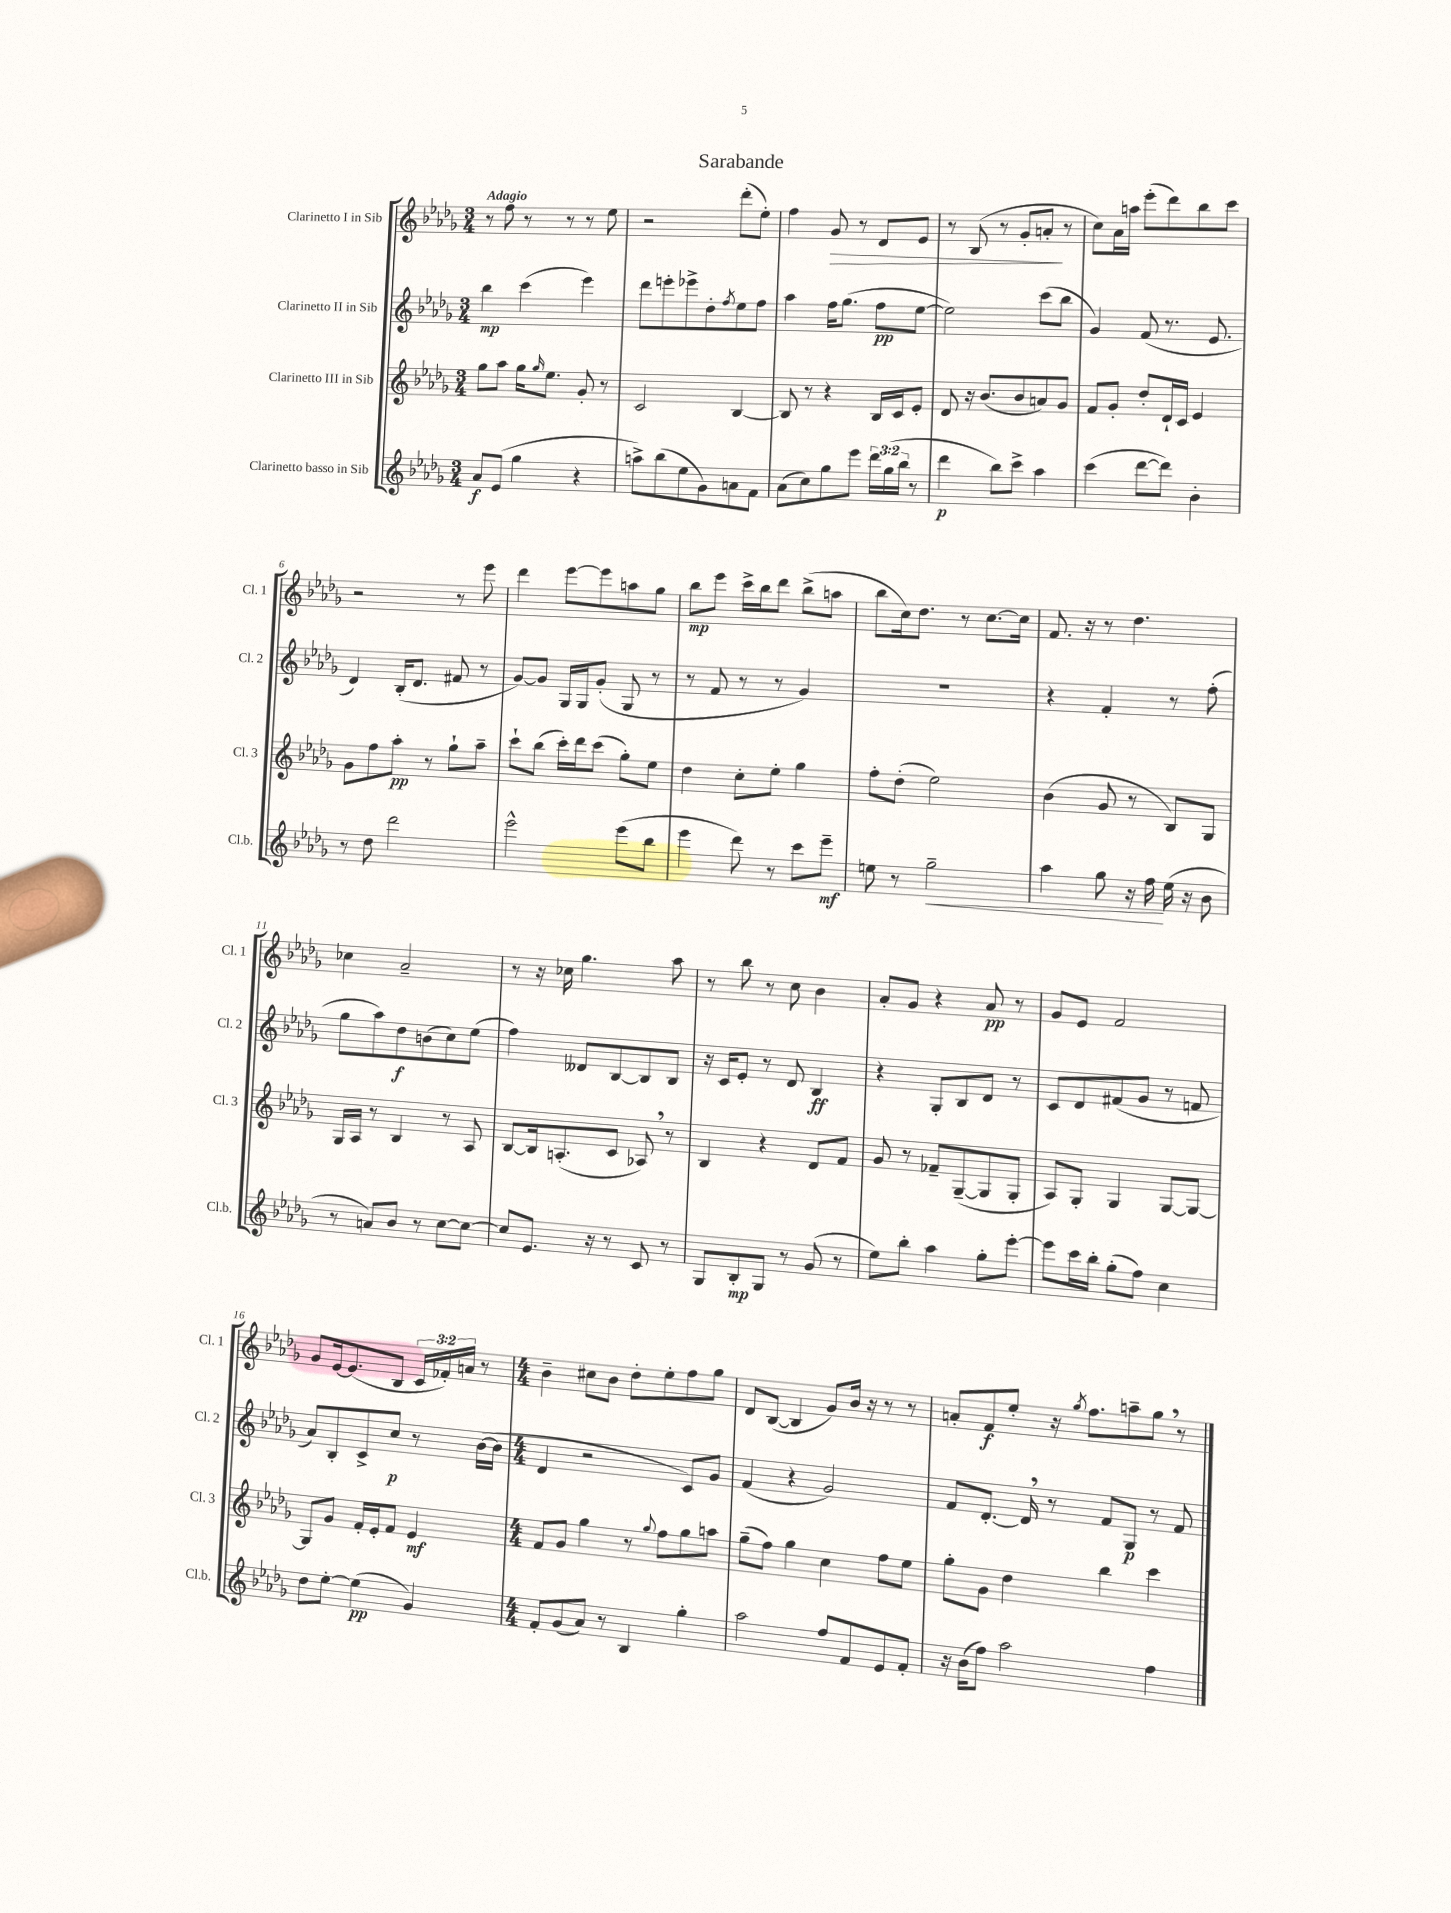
\header { title = "Sarabande" }
<<
\new StaffGroup <<
\new Staff = "s0" \with { instrumentName = "Clarinetto I in Sib" shortInstrumentName = "Cl. 1" } {
    \clef treble \key des \major \numericTimeSignature \time 3/4 \override Staff.TupletNumber.text = #tuplet-number::calc-fraction-text \tempo "Adagio"
    r8 f''8 r8 r8 r8 ees''8 |
    r2 des'''8-.( ees''8-.) |
    f''4 ges'8\> r8 des'8 ees'8 |
    r8 bes8( r8 ges'8-. a'8-.\! r8 |
    c''8) aes'16 a''16 ees'''8-.( des'''8) bes''8 c'''8 |
    r2 r8 ees'''8 |
    des'''4 ees'''8~ ees'''8 a''8 ges''8 |
    bes''8\mp ees'''8 c'''16-> bes''16 des'''8 bes''8->( a''8 |
    bes''8 c''16) des''8. r8 c''8.~ c''16 |
    f'8. r16 r8 des''4. |
    ces''4 aes'2-- |
    r8 r16 ces''16 ges''4. aes''8 |
    r8 bes''8 r8 c''8 bes'4 |
    aes'8-. ges'8 r4 aes'8\pp r8 |
    ges'8 ees'8 f'2 |
    ges'8 ees'16~ ees'8.( bes8 \tuplet 3/2 { c'16 fes'16-.) a'16 } r8 |
    \numericTimeSignature \time 4/4 bes'4-- cis''8 bes'8 des''8-. ees''8-. f''8 ges''8 |
    des'8 bes8~( bes4 ges'8) bes'16 r16 r8 r8 |
    a'8-. f'8\f ees''8-. r16 \acciaccatura { ges''8 } f''8. a''8-- ges''8 \breathe r8 \bar "|." |
}
\new Staff = "s1" \with { instrumentName = "Clarinetto II in Sib" shortInstrumentName = "Cl. 2" } {
    \clef treble \key des \major \numericTimeSignature \time 3/4
    bes''4\mp c'''4( ees'''4) |
    des'''8 e'''8-. ees'''8-> des''8-. \acciaccatura { f''8 } ees''8 f''8 |
    aes''4 f''16 ges''8.( f''8\pp ees''8~ |
    ees''2) c'''8( bes''8 |
    ges'4) f'8( r8. ees'8. |
    des'4) bes16-.( des'8. fis'8 r8 |
    ges'8~) ges'8 ges16 ges16 ges'8-.( ges8 r8 |
    r8 f'8 r8 r8 ges'4) |
    R2. |
    r4 f'4-. r8 f''8-.( |
    ges''8 aes''8) des''8\f b'8( c''8) ees''8( |
    f''4) deses'8 bes8~ bes8 bes8 |
    r16 c'16 ees'8-. r8 des'8 bes4\ff |
    r4 ges8-. bes8 des'8 r8 |
    c'8 des'8 fis'8( ges'8 r8 f'8 |
    aes'8) bes8-. c'8-> c''8\p r8 bes'16~( bes'16 |
    \numericTimeSignature \time 4/4 des'4 r2 c'8) ges'8 |
    f'4( r4 ges'2) |
    f'8 des'8.~-. des'16 \breathe r8 f'8 ges8\p r8 f'8 \bar "|." |
}
\new Staff = "s2" \with { instrumentName = "Clarinetto III in Sib" shortInstrumentName = "Cl. 3" } {
    \clef treble \key des \major \numericTimeSignature \time 3/4
    ges''8 aes''8 ges''16 \grace { ges''16 } ees''8. ges'8-. r8 |
    c'2 bes4~ |
    bes8 r8 r4 bes16 c'16 ees'8-. |
    des'8 r16 bes'8.( bes'8 a'8) ges'8 |
    f'8 ges'8-. des''8-. des'16-! c'16 ees'4 |
    ges'8 f''8 aes''8-.\pp r8 ges''8-! aes''8-- |
    c'''8-! bes''8( c'''16-.) des'''16 c'''8( ges''8-.) ees''8 |
    des''4 c''8-. ees''8-. ges''4 |
    f''8-. des''8-.( ees''2) |
    bes'4( ges'8 r8 bes8) ges8 |
    ges16 aes16 r8 bes4 r8 aes8 |
    bes8~ bes16 a8.-.( c'8 aes8) \breathe r8 |
    bes4 r4 des'8 f'8 |
    ges'8 r8 fes'8-- ges8~--( ges8 ges8-. |
    aes8) ges8-. ges4 ges8~ ges8~ |
    ges8 ges'8 f'16-. ees'16-. f'8 ees'4\mf |
    \numericTimeSignature \time 4/4 f'8 ges'8 ges''4 r8 \appoggiatura { ges''8 } f''8 ges''8 a''8 |
    ges''8--( f''8) ges''4 c''4 f''8 ees''8 |
    ges''8-. ges'8 des''4 bes''4 c'''4 \bar "|." |
}
\new Staff = "s3" \with { instrumentName = "Clarinetto basso in Sib" shortInstrumentName = "Cl.b." } {
    \clef treble \key des \major \numericTimeSignature \time 3/4 \override Staff.TupletNumber.text = #tuplet-number::calc-fraction-text
    aes'8\f ees'8( ges''4 r4 |
    a''8->) bes''8( ees''8 ges'8) a'8 f'8 |
    aes'8( c''8) ges''8 ees'''8 \tuplet 3/2 { des'''16 ges''16( bes''16 } r8 |
    des'''4\p bes''8) c'''8-> aes''4 |
    c'''4( des'''8~ des'''8) bes'4-. |
    r8 des''8 des'''2 |
    ees'''2-^ ees'''8( bes''8 |
    ees'''4 des'''8) r8 c'''8 ees'''8--\mf |
    e''8 r8 ges''2--\< |
    aes''4 ges''8 r16 f''16\! ees''16( r16 bes'8 |
    r8 a'8) bes'8 r8 c''8~ c''8~ |
    c''8 ees'8. r16 r8 c'8 r8 |
    ges8 bes8-.\mp ges8 r8 ges'8( r8 |
    ees''8) bes''8-. aes''4 ges''8-. ees'''8~-. |
    ees'''8 c'''16 bes''16-. ges''8-.( f''8) c''4 |
    des''8 ees''8~-. ees''4\pp( ges'4) |
    \numericTimeSignature \time 4/4 f'8-. ges'8( aes'8) r8 bes4 ges''4-. |
    aes''2 f''8 f'8 ees'8 f'8-. |
    r16 bes'16( f''8) aes''2 f''4 \bar "|." |
}
>>
>>
